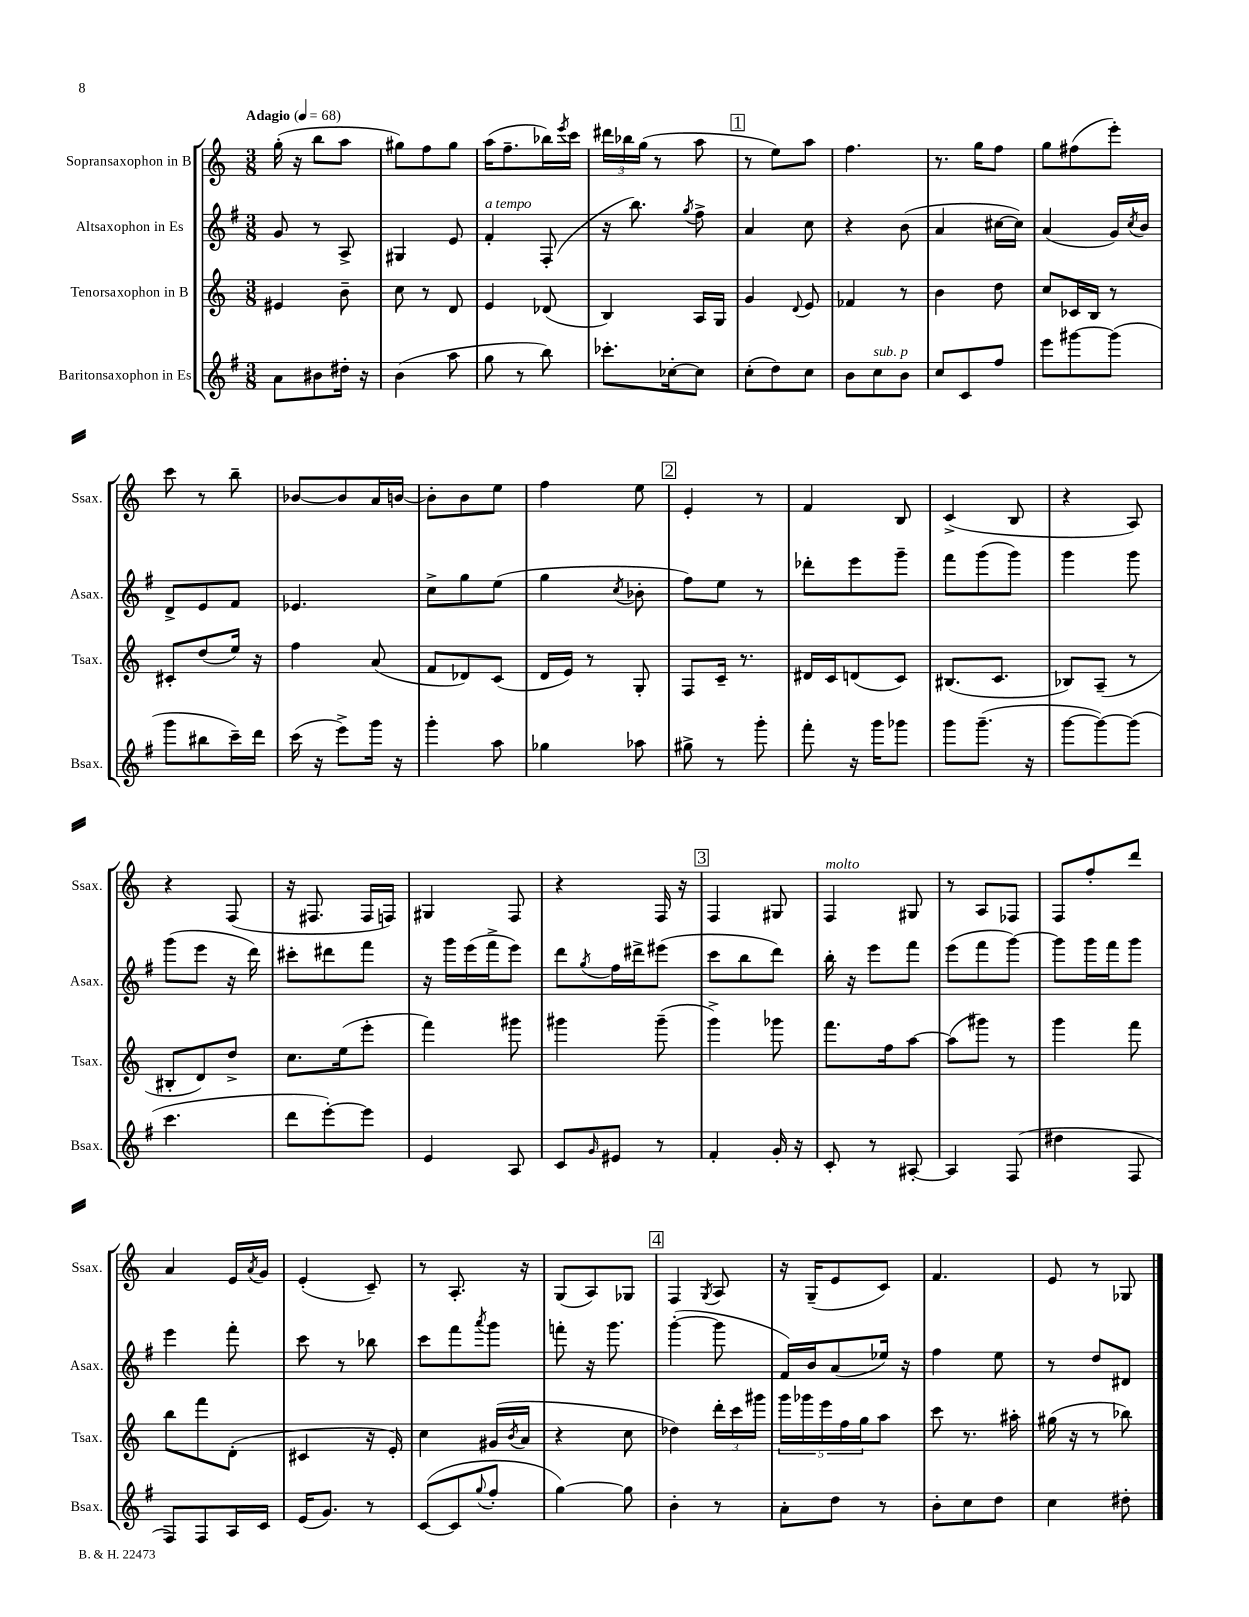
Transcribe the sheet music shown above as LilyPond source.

<<
\new StaffGroup <<
\new Staff = "s0" \with { instrumentName = "Sopransaxophon in B" shortInstrumentName = "Ssax." } {
    \clef treble \key c \major \numericTimeSignature \time 3/8 \tempo "Adagio" 4 = 68
    g''16-.( r16 b''8 a''8 |
    gis''8) f''8 gis''8 |
    a''16( f''8.-- bes''16) \acciaccatura { e'''8 } c'''16 |
    \tuplet 3/2 { dis'''16 bes''16 g''16( } r8 a''8 |
    \mark \markup { \box "1" } r8 e''8) a''8 |
    f''4. |
    r8. g''16 f''8 |
    g''8 fis''8( e'''8-.) |
    c'''8 r8 b''8-- |
    bes'8~ bes'8 a'16 b'16~ |
    b'8-. b'8 e''8 |
    f''4 e''8 |
    \mark \markup { \box "2" } e'4-. r8 |
    f'4 b8 |
    c'4->( b8 |
    r4 a8) |
    r4 f8( |
    r16 fis8. fis16 f16) |
    gis4 f8 |
    r4 f16 r16 |
    \mark \markup { \box "3" } f4 gis8 |
    f4^\markup { \italic "molto" } gis8 |
    r8 a8 fes8 |
    f8 f''8-. d'''8 |
    a'4 e'16 \acciaccatura { a'8 } g'16 |
    e'4-.( c'8--) |
    r8 a8.-. r16 |
    g8( a8) ges8 |
    \mark \markup { \box "4" } f4 \acciaccatura { g8 } a8 |
    r16 g16--( e'8 c'8) |
    f'4. |
    e'8 r8 ges8 \bar "|." |
}
\new Staff = "s1" \with { instrumentName = "Altsaxophon in Es" shortInstrumentName = "Asax." } {
    \clef treble \key g \major \numericTimeSignature \time 3/8
    g'8 r8 a8-> |
    gis4 e'8 |
    fis'4-.^\markup { \italic "a tempo" } fis8-.( |
    r16 b''8.) \acciaccatura { g''8 } fis''8-> |
    \mark \markup { \box "1" } a'4 c''8 |
    r4 b'8( |
    a'4 cis''16~ cis''16) |
    a'4( g'16) \acciaccatura { c''8 } b'16 |
    d'8-> e'8 fis'8 |
    ees'4. |
    c''8-> g''8 e''8( |
    g''4 \acciaccatura { c''8 } bes'8-. |
    \mark \markup { \box "2" } fis''8) e''8 r8 |
    des'''8-. e'''8 g'''8-- |
    fis'''8 g'''8( g'''8) |
    g'''4 g'''8 |
    g'''8( e'''8 r16 d'''16) |
    cis'''8-. dis'''8 fis'''8 |
    r16 g'''16 e'''16( fis'''16-> e'''8) |
    d'''8 \acciaccatura { g''8 } fis''16 dis'''16-> eis'''8( |
    \mark \markup { \box "3" } c'''8 b''8 d'''8) |
    b''16-. r16 e'''8 fis'''8 |
    e'''8( fis'''8 g'''8~) |
    g'''8 g'''16 fis'''16 g'''8 |
    e'''4 fis'''8-. |
    c'''8 r8 bes''8 |
    c'''8 fis'''8 \acciaccatura { a'''8 } g'''8 |
    f'''8-. r16 g'''8. |
    \mark \markup { \box "4" } g'''4~-.( g'''8 |
    fis'16) b'16 a'8( ees''16) r16 |
    fis''4 e''8 |
    r8 d''8 dis'8 \bar "|." |
}
\new Staff = "s2" \with { instrumentName = "Tenorsaxophon in B" shortInstrumentName = "Tsax." } {
    \clef treble \key c \major \numericTimeSignature \time 3/8
    eis'4 b'8-- |
    c''8 r8 d'8 |
    e'4 des'8( |
    b4) a16 g16 |
    \mark \markup { \box "1" } g'4 \appoggiatura { d'8 } e'8 |
    fes'4 r8 |
    b'4 d''8 |
    c''8 ces'16 b16 r8 |
    cis'8-. d''8( e''16) r16 |
    f''4 a'8( |
    f'8 des'8) c'8( |
    d'16 e'16) r8 g8-. |
    \mark \markup { \box "2" } f8 c'16-- r8. |
    dis'16 c'16 d'8( c'8) |
    bis8.( c'8. |
    bes8) a8--( r8 |
    bis8-. d'8) d''8-> |
    c''8. e''16( e'''8-. |
    f'''4) gis'''8 |
    gis'''4 gis'''8--( |
    \mark \markup { \box "3" } g'''4->) ges'''8 |
    f'''8. f''16 a''8~ |
    a''8( gis'''8) r8 |
    g'''4 f'''8 |
    b''8 f'''8 d'8-.( |
    cis'4 r16 e'16-.) |
    c''4 gis'16( \acciaccatura { b'8 } a'16 |
    r4 c''8 |
    \mark \markup { \box "4" } des''4) \tuplet 3/2 { d'''16-. c'''16 gis'''16 } |
    \tuplet 5/4 { g'''16 ges'''16 e'''16 f''16 g''16 } a''8 |
    c'''8 r8. ais''16-. |
    gis''16( r16 r8 bes''8) \bar "|." |
}
\new Staff = "s3" \with { instrumentName = "Baritonsaxophon in Es" shortInstrumentName = "Bsax." } {
    \clef treble \key g \major \numericTimeSignature \time 3/8
    a'8 bis'8 dis''16-. r16 |
    b'4( a''8 |
    g''8 r8 b''8) |
    ces'''8.-. ces''16~-. ces''8 |
    \mark \markup { \box "1" } c''8-.( d''8) c''8 |
    b'8 c''8^\markup { \italic "sub. p" } b'8 |
    c''8 c'8 fis''8 |
    e'''8 gis'''8~ gis'''8( |
    g'''8 bis''8 c'''16--) d'''16 |
    c'''16( r16 e'''8->) g'''16 r16 |
    g'''4-. a''8 |
    ges''4 aes''8 |
    \mark \markup { \box "2" } gis''8-> r8 g'''8-. |
    fis'''8-. r16 g'''16 ges'''8 |
    g'''8 g'''8.--( r16 |
    g'''8~ g'''8~) g'''8( |
    c'''4. |
    d'''8 e'''8~-.) e'''8 |
    e'4 a8 |
    c'8 \grace { g'16 } eis'8 r8 |
    \mark \markup { \box "3" } fis'4-. g'16-. r16 |
    c'8-. r8 ais8~-. |
    ais4 fis8( |
    dis''4 fis8 |
    fis8) fis8 a16 c'16 |
    e'16( g'8.) r8 |
    c'8~( c'8 \appoggiatura { g''8 } fis''8-. |
    g''4~) g''8 |
    \mark \markup { \box "4" } b'4-. r8 |
    a'8-. d''8 r8 |
    b'8-. c''8 d''8 |
    c''4 dis''8-. \bar "|." |
}
>>
>>
\layout { \context { \Score \remove "Bar_number_engraver" } }
